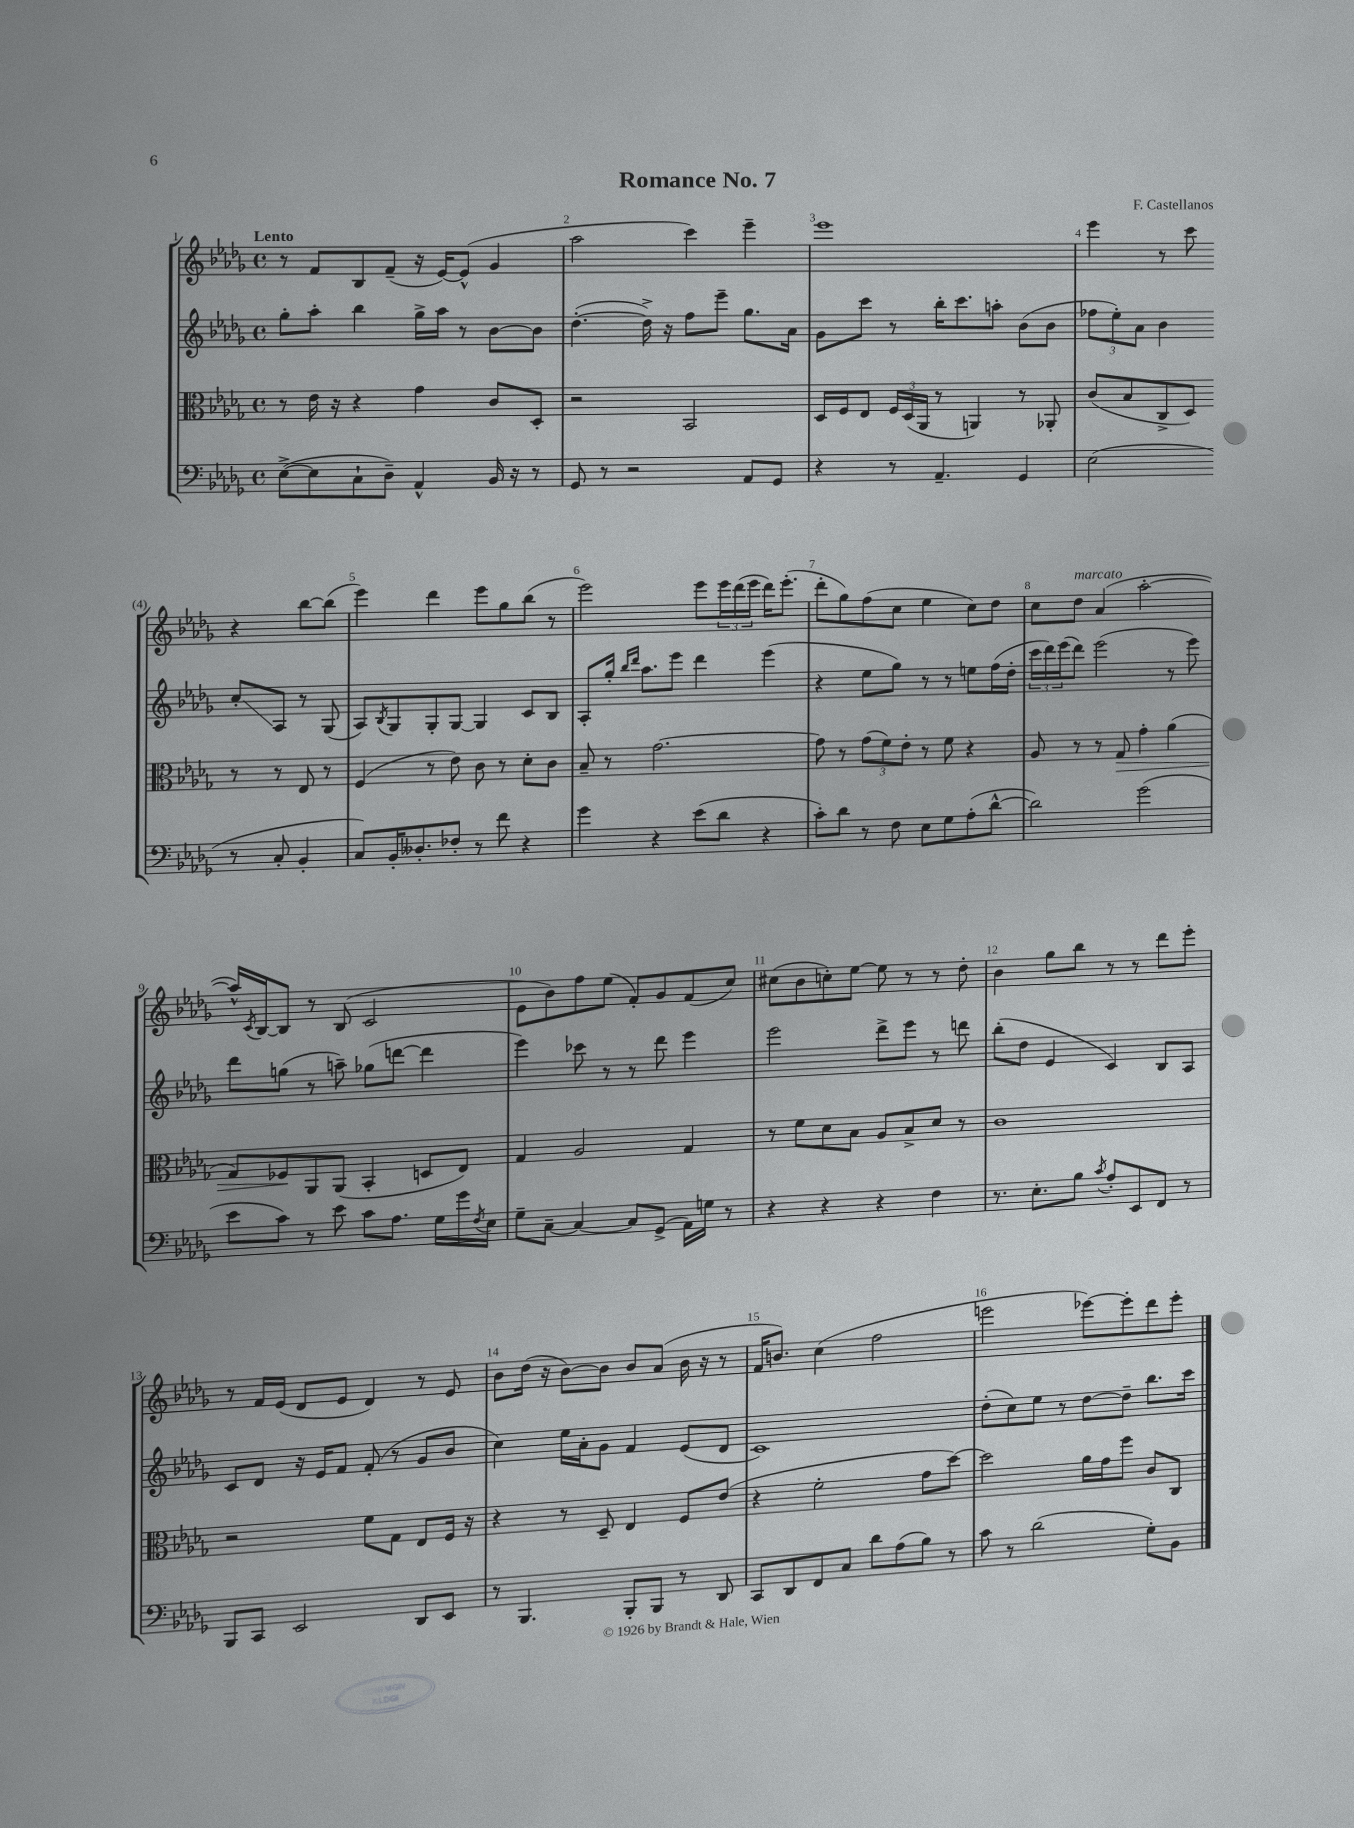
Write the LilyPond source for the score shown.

\header { title = "Romance No. 7" composer = "F. Castellanos" }
<<
\new StaffGroup <<
\new Staff = "s0" {
    \clef treble \key des \major \defaultTimeSignature \time 4/4 \tempo "Lento"
    r8 f'8 bes8 f'8--( r16 ees'16~) ees'8-^( ges'4 |
    aes''2 c'''4) ees'''4-- |
    ees'''1 |
    ees'''4 r8 c'''8 r4 bes''8~ bes''8( |
    ees'''4) des'''4 ees'''8 ges''8 bes''8( r8 |
    ees'''2) ees'''8 \tuplet 3/2 { ees'''16 des'''16( ees'''16 } des'''16) ees'''8.-.( |
    des'''8-. ges''8) f''8( c''8 ees''4 c''8) des''8 |
    c''8 des''8^\markup { \italic "marcato" } aes'4( aes''2~-. |
    aes''16-^) \acciaccatura { c'8 } bes16~ bes8 r8 bes8( c'2 |
    ees'8 bes'8) f''8 ees''8( f'8-.) ges'8 f'8( c''8) |
    cis''8( bes'8 c''8-.) ees''8~ ees''8 r8 r8 des''8-. |
    bes'4 ges''8 bes''8 r8 r8 des'''8 ees'''8-. |
    r8 f'16 ees'16( des'8 ees'8 des'4) r8 ees'8 |
    bes'8 des''16( r16 bes'8~) bes'8 bes'8 aes'8( bes'16 r16 r8 |
    f'16 b'8.) c''4( f''2 |
    e'''2 ees'''8~) ees'''8-. des'''8 ees'''8-. \bar "|." |
}
\new Staff = "s1" {
    \clef treble \key des \major \defaultTimeSignature \time 4/4
    ges''8-. aes''8-. bes''4 ges''16-> aes''16 r8 bes'8~ bes'8 |
    des''4.~-.( des''16->) r16 f''8 ees'''8-- ges''8. aes'16 |
    ges'8 c'''8 r8 bes''16-. c'''8. a''8-. bes'8( bes'8 |
    \tuplet 3/2 { fes''8 ees''8-.) aes'8 } bes'4 c''8-.\glissando aes8 r8 ges8( |
    aes8) \acciaccatura { bes8 } ges8 ges8-. ges8~ ges4 c'8 bes8 |
    aes8-. ges''16-. \grace { bes''16 des'''16 } aes''8. ees'''8 des'''4 ees'''4( |
    r4 ees''8 ges''8) r8 r8 e''8 f''16( des''16-. |
    \tuplet 3/2 { c'''16 des'''16) ees'''16( } des'''8) ees'''2( r8 ees'''8) |
    des'''8 g''8( r8 a''8--) ges''8( d'''8~ d'''4 |
    ees'''4) ces'''8 r8 r8 des'''8 ees'''4 |
    ees'''2 des'''8-> ees'''8 r8 d'''8 |
    bes''8-.( des''8 ees'4 c'4) bes8 aes8 |
    c'8 des'8 r16 ees'16 f'8 f'8-.( r8 ges'8 bes'8 |
    c''4) ees''16 aes'16-. ges'8 f'4 ees'8( des'8 |
    c'1) |
    des''8-.( c''8) ees''8 r8 des''8~ des''8-- bes''8. c'''16 \bar "|." |
}
\new Staff = "s2" {
    \clef alto \key des \major \defaultTimeSignature \time 4/4
    r8 ees'16 r16 r4 ges'4 c'8 des8-. |
    r2 bes,2 |
    des16 f16 ees8 \tuplet 3/2 { f16 des16( aes,16 } r8 a,4) r8 aes,8-. |
    c'8( bes8 c8-> des8) r8 r8 ees8 r8 |
    f4( r8 ees'8) c'8 r8 des'8-. c'8 |
    bes8-- r8 ges'2.~ |
    ges'8 r8 \tuplet 3/2 { ges'8( f'8) ees'8-. } r8 f'8 r4 |
    aes8 r8 r8 ges8\> ges'4-. aes'4( |
    ges8) fes8\! aes,8 aes,8( bes,4-. d8 ees8) |
    ges4 aes2 ges4 |
    r8 f'8 des'8 bes8 aes8 bes8-> des'8 r8 |
    c'1 |
    r2 f'8 ges8 ees8 f16 r16 |
    r4 r8 des8-- ees4 f8 ees'8( |
    r4 f'2-. ges'8 des''8~) |
    des''2 aes'16 ges'16 f''8 c'8 c8 \bar "|." |
}
\new Staff = "s3" {
    \clef bass \key des \major \defaultTimeSignature \time 4/4
    ees8~->( ees8 c8-! des8--) aes,4-^ bes,16 r16 r8 |
    ges,8 r8 r2 aes,8 ges,8 |
    r4 r8 aes,4.-- ges,4 |
    ees2( r8 c8-. bes,4-. |
    c8) bes,16-. deses8.-. fes8-. r8 f'8 r4 |
    ges'4 r4 ees'8( des'8 r4 |
    c'8-.) des'8 r8 f8 ees8 ges8 aes8-.( des'8~-^ |
    des'2) ges'2( |
    ees'8 c'8) r8 ees'8 c'8 aes8. ges16 ges'16 \acciaccatura { f8 } ees16 |
    ges8-- c8~-- c4~ c8 ges,8->( aes,16) g16 r8 |
    r4 r4 r4 f4 |
    r8. ees8.-. bes8 \acciaccatura { c'8 } aes8-. ees,8 f,8 r8 |
    bes,,8 c,8 ees,2 des,8 ees,8 |
    r8 bes,,4. bes,,8-. bes,,8 r8 des,8 |
    c,8 des,8 f,8 c8 des'8 aes8( bes8) r8 |
    c'8 r8 des'2( ges8-.) bes,8 \bar "|." |
}
>>
>>
\layout { \context { \Score \override BarNumber.break-visibility = ##(#f #t #t) barNumberVisibility = #all-bar-numbers-visible } }
